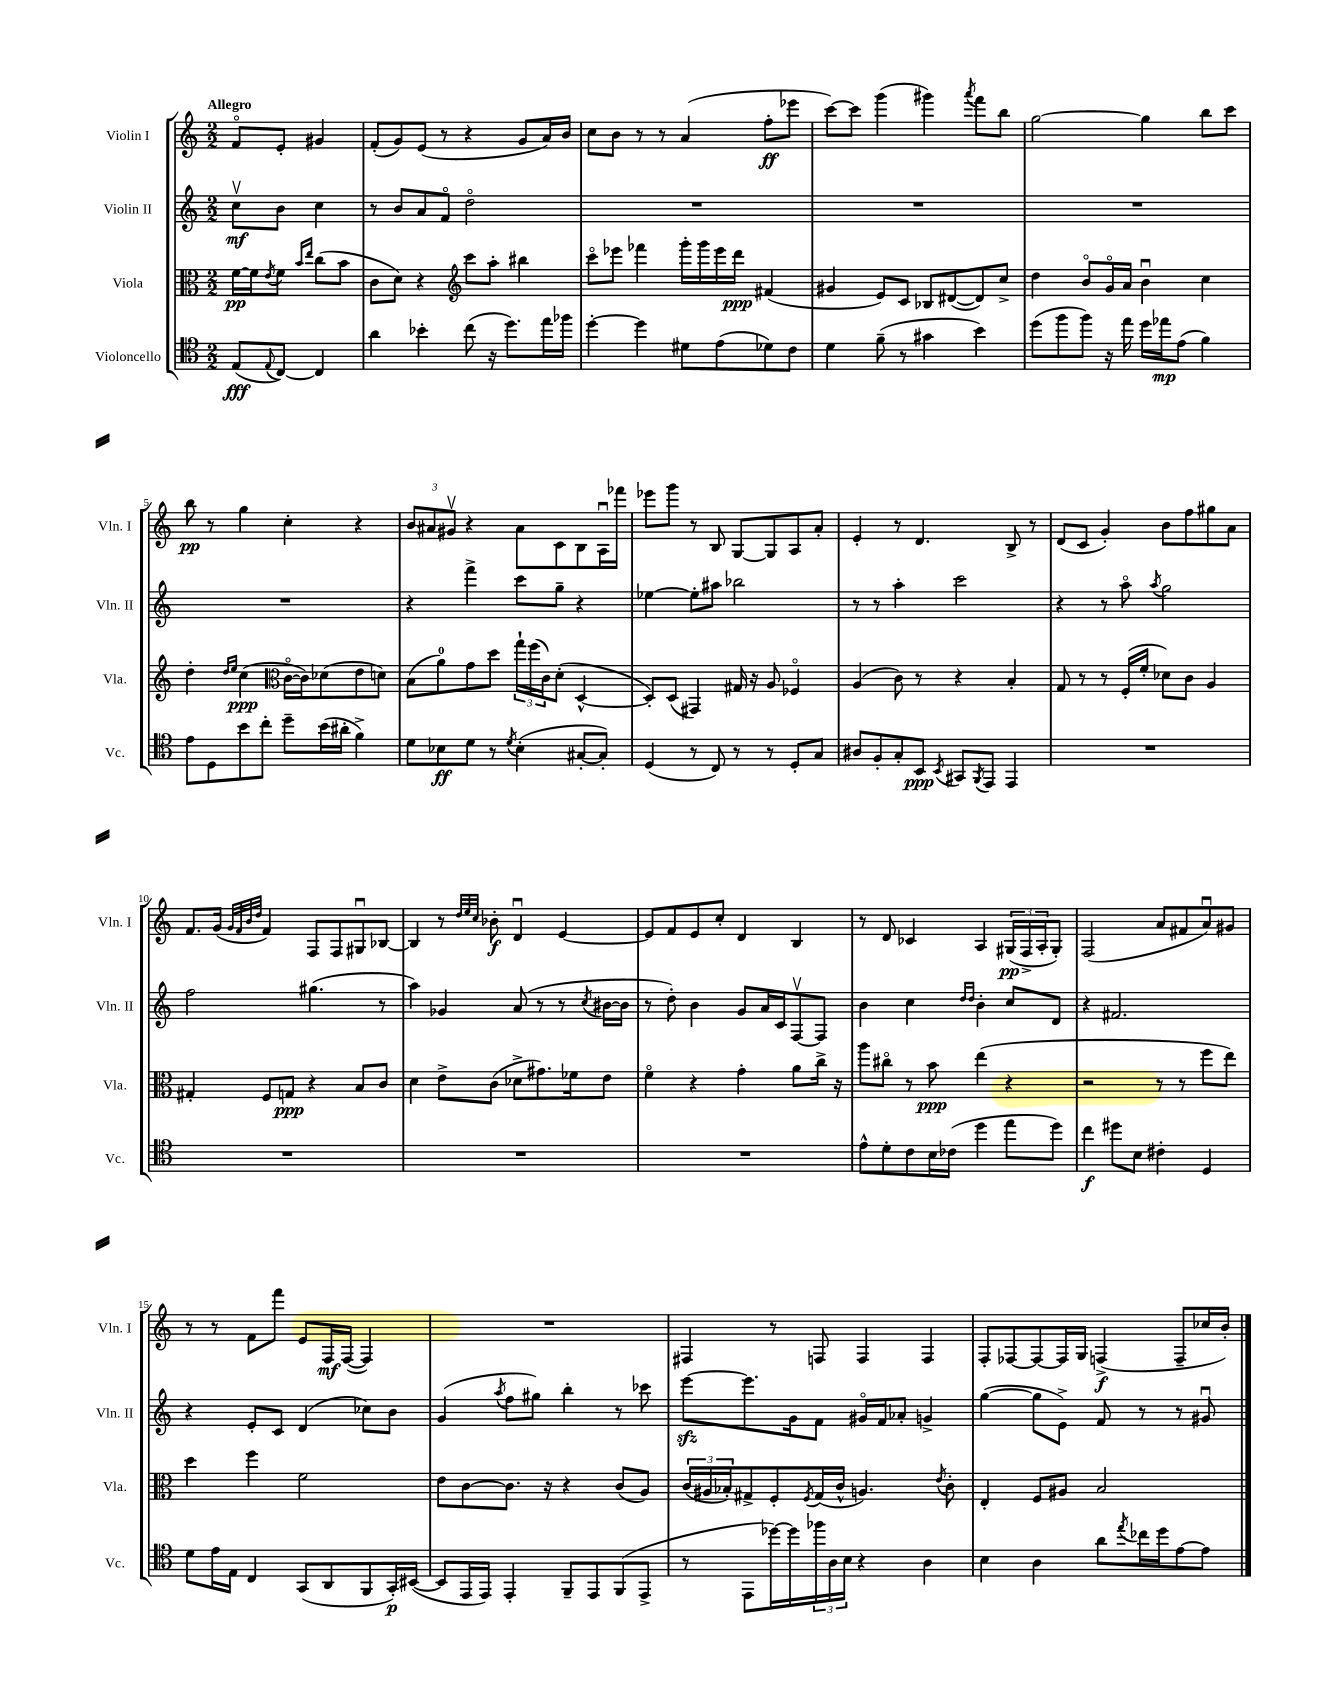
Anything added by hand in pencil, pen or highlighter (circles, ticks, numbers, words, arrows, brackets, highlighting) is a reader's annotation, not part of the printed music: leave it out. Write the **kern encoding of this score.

**kern	**kern	**kern	**kern
*staff4	*staff3	*staff2	*staff1
*clefC4	*clefC3	*clefG2	*clefG2
*k[]	*k[]	*k[]	*k[]
*M2/2	*M2/2	*M2/2	*M2/2
(8E	[16f	8ccv	8fo
.	16f]	.	.
8qqE	8qe	.	.
[8C)	8f	8b	8e'
.	16qqb	.	.
.	16qqee	.	.
4C]	(8cc	4cc	4g#
.	8b	.	.
=	=	=	=
4a	8c	8r	(8f'
.	8d)	8b	8g)
4b-'	4r	8a	(8e
.	.	8fo	8r
*	*clefG2	*	*
(8cc	8ccc	2ddo	4r
16r	8aa'	.	.
8.dd)	.	.	.
.	4bb#	.	8g
16ee	.	.	16a)
16ff-	.	.	16b
=	=	=	=
[4dd'	8ccco	1r	8cc
.	8eee-	.	8b
4dd]	4fff-	.	8r
.	.	.	8r
8d#	16ggg'	.	(4a
.	16ggg	.	.
(8e	16eee-	.	.
.	16ddd	.	.
8d-)	(4f#	.	8ff'
8c	.	.	8eee-
=	=	=	=
4d	4g#	1r	[8ccc)
.	.	.	8ccc]
(8f~	8e)	.	(4ggg
8r	8c	.	.
4g#	8B-	.	4ggg#)
.	([8d#	.	.
.	.	.	8qaaa
4b)	8d#])	.	8fff
.	8cc^	.	8bb
=	=	=	=
(8dd	4dd	1r	[2gg
8ff	.	.	.
8ff)	8bo	.	.
16r	16go	.	.
16ee	16a	.	.
16dd	4bu	.	4gg]
16ee-	.	.	.
(8e	.	.	.
4f)	4cc	.	8bb
.	.	.	8ccc
=	=	=	=
8e	4dd'	1r	8bb
8D	.	.	8r
.	16qqdd	.	.
.	16qqee	.	.
8b	(4cc	.	4gg
8cc'	.	.	.
*	*clefC3	*	*
8dd~	[16co	.	4cc'
.	16c])	.	.
(16b	(8d-	.	.
16a#'	.	.	.
4f^)	8e	.	4r
.	8d)	.	.
=	=	=	=
8d	(8B	4r	12b
.	.	.	12a#
8B-	8a)	.	.
.	.	.	12g#v
8d	8g	4fff^	4r
8r	8dd	.	.
8qd	.	.	.
(4B-'	24gg`	8ccc	8a#
.	(24ff	.	.
.	24c)	.	.
.	(8d'	8gg~	8c
[8G#'	[4D^^	4r	8B
8G#'])	.	.	16Au
.	.	.	16fff-
=	=	=	=
(4D	8D'])	[4ee-	8eee-
.	(8D	.	8ggg
8r	4GG#)	8ee-']	8r
8C)	.	8aa#	8B
8r	16G#	2bb-	[8G
.	16r	.	.
8r	8A	.	8G]
8D'	4F-o	.	8A
8G	.	.	8a'
=	=	=	=
8A#	(4A	8r	4e'
8F'	.	8r	.
8G'	8c)	4aa'	8r
8BB	8r	.	4.d
8qBB	.	.	.
8GG#	4r	2ccc	.
8qFF	.	.	.
8EE	.	.	.
4EE	4B'	.	8B^
.	.	.	8r
=	=	=	=
1r	8G	4r	(8d
.	8r	.	8c
.	8r	8r	4g')
.	(16F'	8aao	.
.	16f'	.	.
.	.	8qaa	.
.	8d-)	2gg	8b
.	8c	.	8ff
.	4A	.	8gg#
.	.	.	8a
=	=	=	=
1r	4G#'	2ff	8.f
.	.	.	(16g
.	.	.	32qqg
.	.	.	32qqf
.	.	.	32qqb
.	.	.	32qqdd
.	8F	.	4f)
.	8G	.	.
.	4r	(4.gg#	8F
.	.	.	8F
.	8B	.	8G#u
.	8c	8r	[8B-
=	=	=	=
1r	4d	4aa)	4B-]
.	8e^	4g-	8r
.	.	.	32qqdd
.	.	.	32qqee
.	.	.	32qqcc
.	(8c	.	8b-'
.	8d-^	(8a	4du
.	8.g#)	8r	.
.	.	8r	[4e
.	16f-	.	.
.	.	8qcc	.
.	8e	[16b#	.
.	.	16b#]	.
=	=	=	=
1r	4fo	8r	8e]
.	.	8dd')	8f
.	4r	4b	8e
.	.	.	8cc'
.	4g'	8g	4d
.	.	16a	.
.	.	16c	.
.	8a	[8Fv	4B
.	16cc^	8F]	.
.	16r	.	.
=	=	=	=
8e^^	8aa	4b	8r
8d'	8cc#o	.	8d
8c	8r	4cc	4c-
16B	8b	.	.
(16c-	.	.	.
.	.	16qqdd	.
.	.	16qqdd	.
4dd	(4ee	4b'	4A
8ee	4r	8cc	(24G#
.	.	.	24F^
.	.	.	24A'
8dd)	.	8d	8G#')
=	=	=	=
4cc	2r	4r	(2F
8dd#	.	2.f#	.
8B	.	.	.
4c#'	8r	.	8a
.	8r	.	8f#
4D	8ff	.	8au)
.	8ee)	.	8g#
=	=	=	=
8d	4dd	4r	8r
16e	.	.	8r
16E	.	.	.
4C	4ff	8e'	8f
.	.	8c	8fff
(8GG	2f	(4d	8e
8AA	.	.	16F
.	.	.	([16F
8FF	.	8cc-)	4F])
16GG')	.	8b	.
([16BB#	.	.	.
=	=	=	=
8BB#]	8e	(4g	1r
16EE	[8c	.	.
16EE)	.	.	.
.	.	8qaa	.
4EE'	8.c]	8ff	.
.	.	8gg#)	.
.	16r	.	.
8FF~	4r	4bb'	.
8EE	.	.	.
(8FF	(8c	8r	.
8EE^	8A)	8ccc-	.
=	=	=	=
8r	(24c	[8eee	4F#
.	24A#	.	.
.	24B-')	.	.
8EE	8G#^	8.eee]	.
[16dd-)	8F'	.	8r
16dd-]	.	16g	.
.	8qF	.	.
24ff-	(16G#	8f	8F
24A	.	.	.
.	16c^^	.	.
24B	.	.	.
4r	4.A)	16g#o	4F
.	.	16f	.
.	.	8a-'	.
4A	.	4g^	4F
.	8qe	.	.
.	8c'	.	.
=	=	=	=
4B	4E'	([4gg	8F'
.	.	.	[8F-
4A	8F	8gg]	8F-_
.	8A#	8e^)	16F-]
.	.	.	16G
8a	2B	8f	(4F^
8qee	.	.	.
16cc-	.	8r	.
16dd	.	.	.
[8e	.	8r	8F~
8e]	.	8g#u	16cc-
.	.	.	16b')
==	==	==	==
*-	*-	*-	*-
